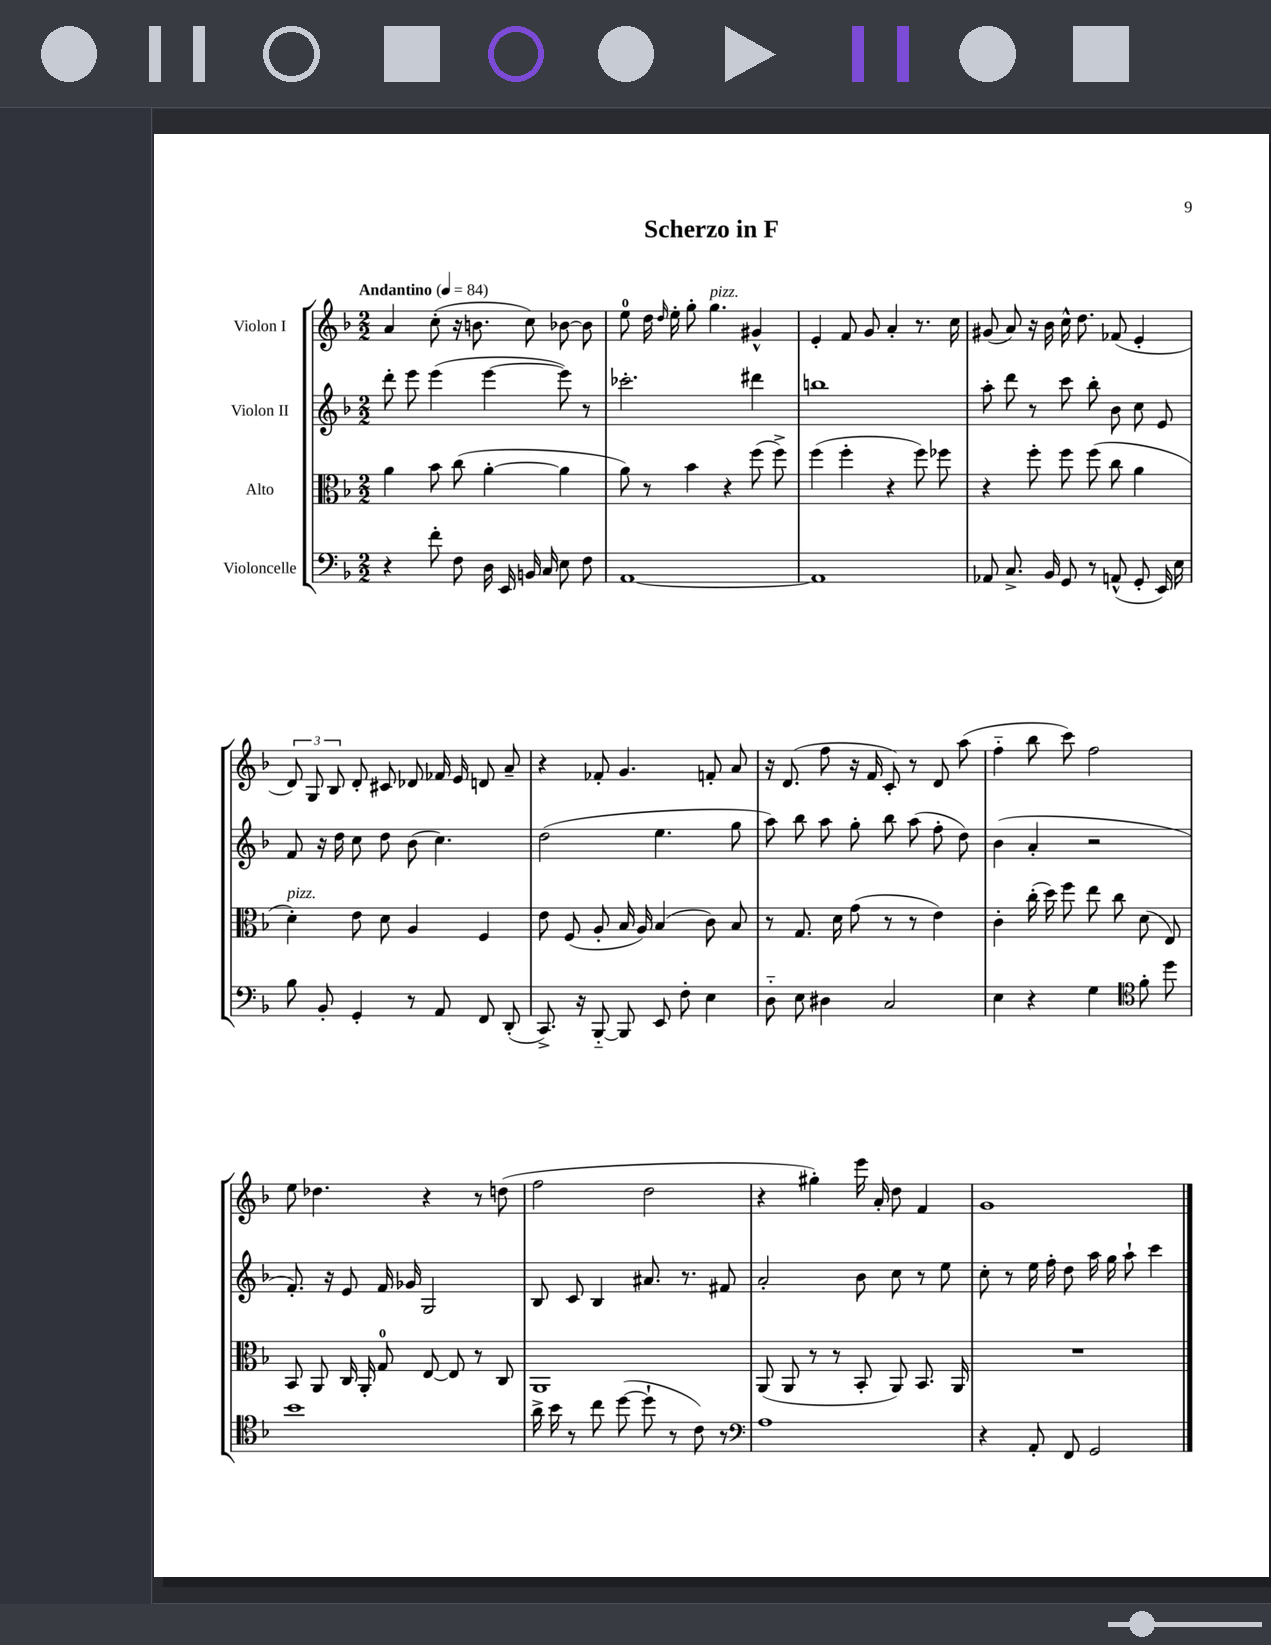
\header { title = "Scherzo in F" }
<<
\new StaffGroup <<
\new Staff = "s0" \with { instrumentName = "Violon I" } {
    \clef treble \key f \major \numericTimeSignature \time 2/2 \tempo "Andantino" 4 = 84
    \autoBeamOff a'4 c''8-.( r16 b'8. c''8) bes'8~ bes'8 |
    e''8-0 d''16 \grace { d''16 } e''16-. g''8-. g''4.^\markup { \italic "pizz." } gis'4-^ |
    e'4-. f'8 g'8 a'4-. r8. c''16 |
    gis'8( a'8) r16 bes'16 c''16-^ d''8. fes'8( e'4-. |
    \tuplet 3/2 { d'8) g8 bes8 } d'8-. cis'8 des'8 fes'16 e'16 d'8 a'8-- |
    r4 fes'8-. g'4. f'8-. a'8 |
    r16 d'8.( f''8 r16 f'16 c'8-.) r8 d'8 a''8( |
    f''4-_ bes''8 c'''8) f''2 |
    e''8 des''4. r4 r8 d''8( |
    f''2 d''2 |
    r4 gis''4-.) e'''16 a'16-. d''8 f'4 |
    g'1 \bar "|." |
}
\new Staff = "s1" \with { instrumentName = "Violon II" } {
    \clef treble \key f \major \numericTimeSignature \time 2/2
    \autoBeamOff d'''8-. e'''8 e'''4( e'''4~ e'''8) r8 |
    ces'''2.-. dis'''4 |
    b''1 |
    a''8-. d'''8 r8 c'''8 bes''8-. bes'8 c''8 e'8 |
    f'8 r16 d''16 c''8 d''8 bes'8( c''4.) |
    d''2( e''4. g''8 |
    a''8) bes''8 a''8 g''8-. bes''8 a''8( f''8-. d''8) |
    bes'4( a'4-. r2 |
    f'8.-.) r16 e'8 f'16 ges'16 g2 |
    bes8 c'8 bes4 ais'8. r8. fis'8 |
    a'2-. bes'8 c''8 r8 e''8 |
    c''8-. r8 e''16 f''16-. d''8 a''16 g''16 a''8-! c'''4 \bar "|." |
}
\new Staff = "s2" \with { instrumentName = "Alto" } {
    \clef alto \key f \major \numericTimeSignature \time 2/2
    \autoBeamOff a'4 bes'8 c''8( a'4~-. a'4 |
    a'8) r8 bes'4 r4 f''8( f''8->) |
    f''4( f''4-. r4 f''8) fes''8 |
    r4 f''8-. f''8 f''8( c''8 a'4 |
    d'4-.^\markup { \italic "pizz." }) e'8 d'8 a4 f4 |
    e'8 f8( a8-. bes16 a16) bes4( c'8) bes8 |
    r8 g8. d'16 g'8( r8 r8 e'4) |
    c'4-. c''16-.( d''16) f''8 e''8 c''8 d'8( e8) |
    bes,8 a,8 c16 a,16-. g8-0 e8~ e8 r8 c8 |
    a,1 |
    a,8( a,8 r8 r8 bes,8-. a,8) bes,8. a,16 |
    R1 \bar "|." |
}
\new Staff = "s3" \with { instrumentName = "Violoncelle" } {
    \clef bass \key f \major \numericTimeSignature \time 2/2
    \autoBeamOff r4 f'8-. f8 d16 e,16 b,16 c16 e8 f8 |
    a,1~ |
    a,1 |
    aes,8 c8.-> bes,16 g,8 r8 a,8-^( g,8-. e,16) e16 |
    bes8 bes,8-. g,4-. r8 a,8 f,8 d,8-.( |
    c,8.->) r16 bes,,8~-_ bes,,8 e,8 f8-. e4 |
    d8-_ e8 dis4 c2 |
    e4 r4 g4 \clef tenor f'8-. d''8 |
    bes'1 |
    a'16-> bes'16 r8 c''8 d''8~( d''8-! r8 c'8) r8 |
    \clef bass a1 |
    r4 a,8-. f,8 g,2 \bar "|." |
}
>>
>>
\layout { \context { \Score \remove "Bar_number_engraver" } }
